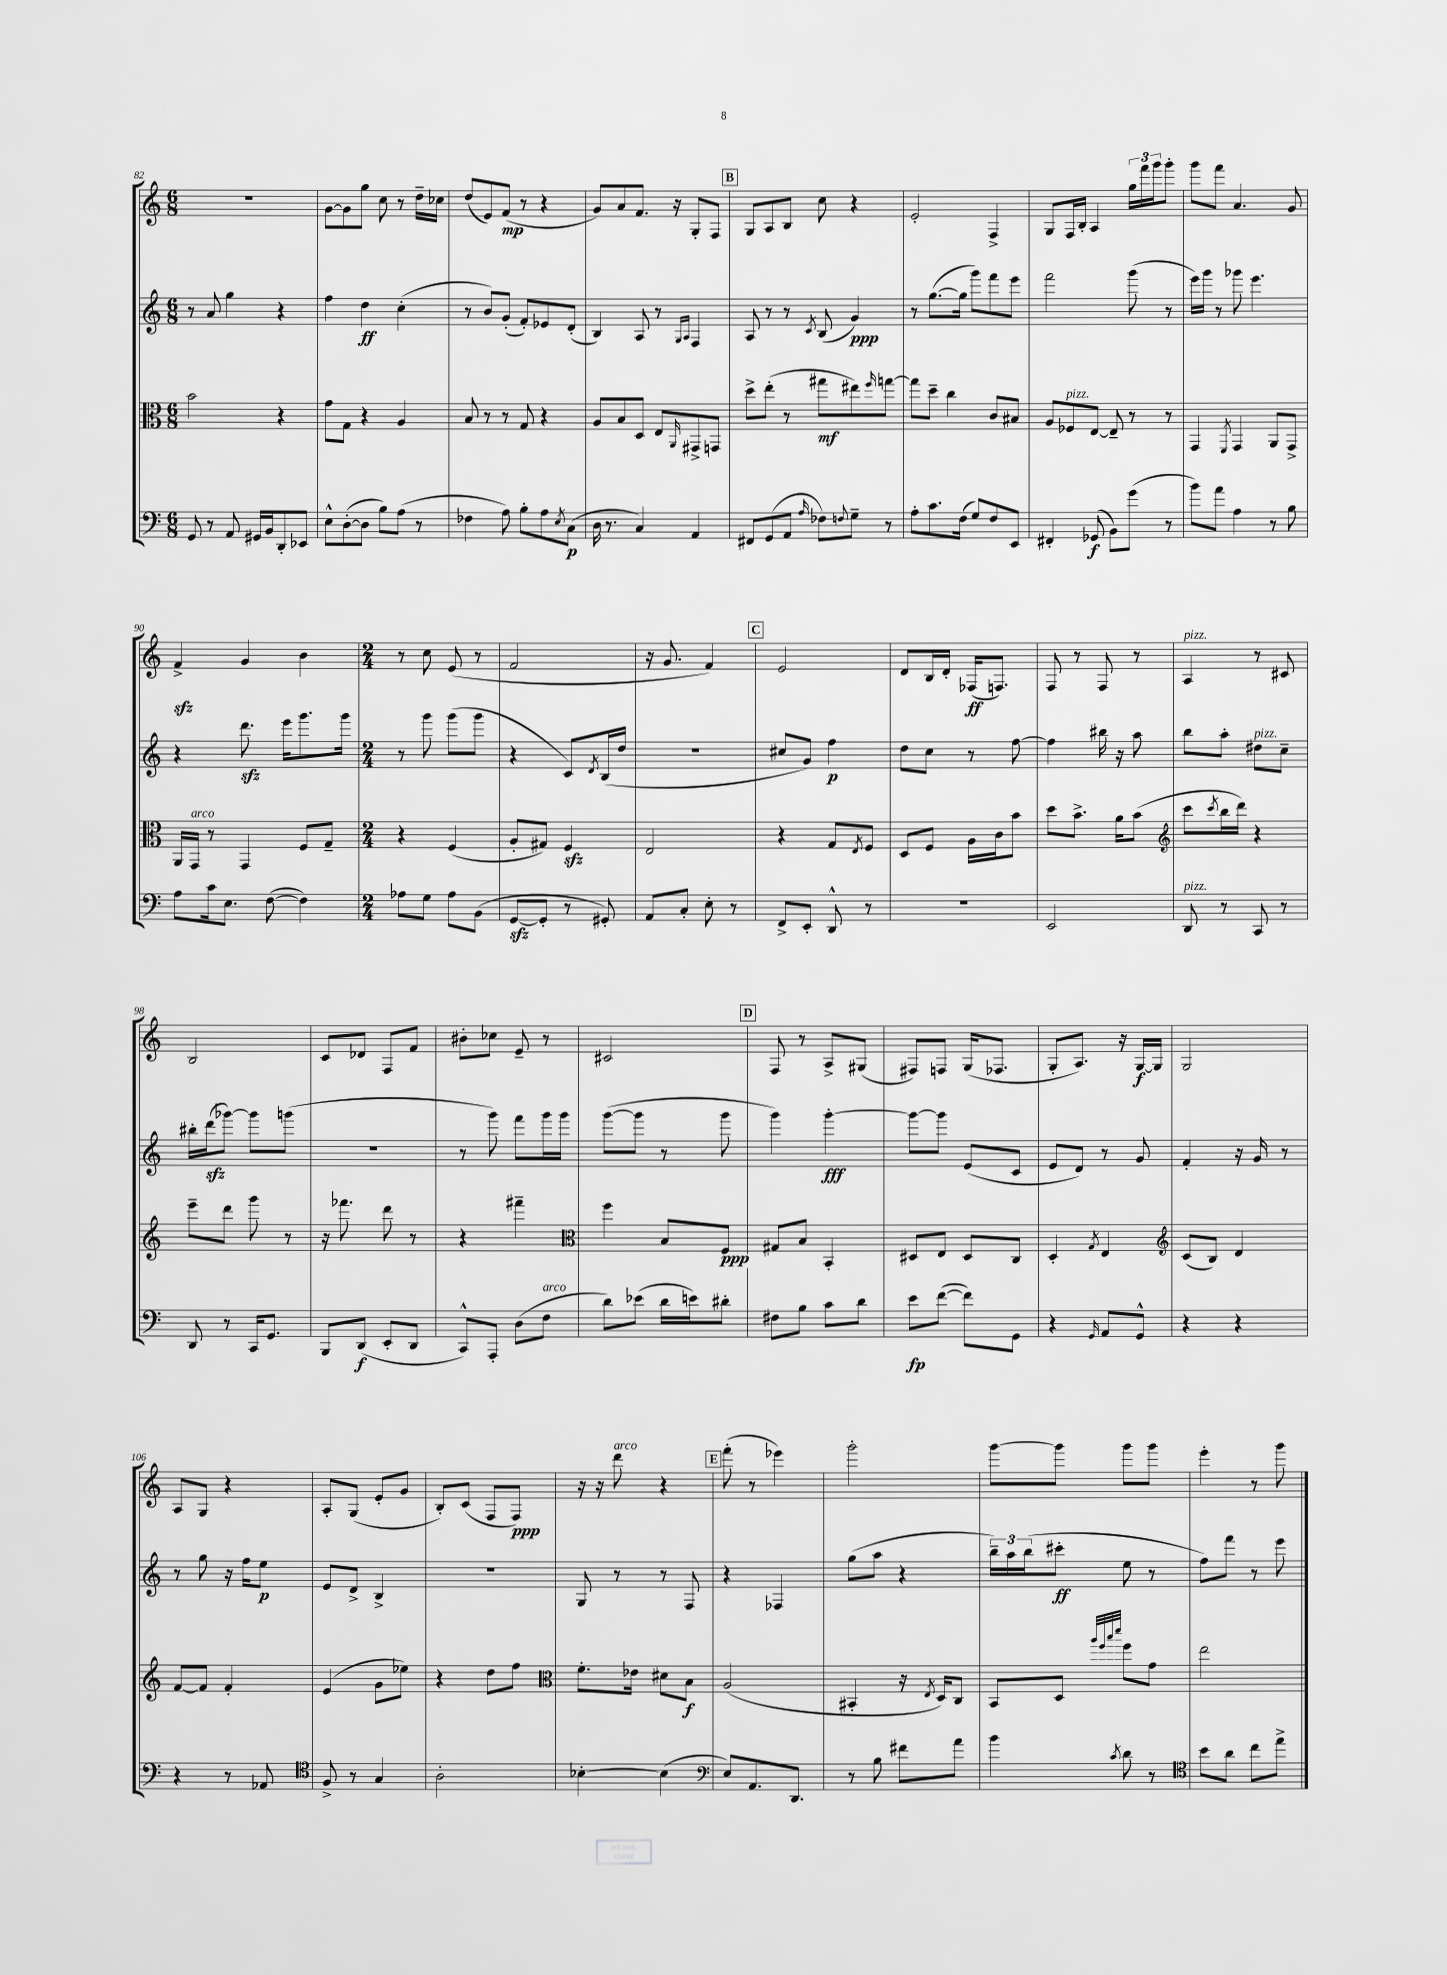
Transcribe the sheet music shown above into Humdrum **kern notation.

**kern	**kern	**kern	**kern
*staff4	*staff3	*staff2	*staff1
*clefF4	*clefC3	*clefG2	*clefG2
*k[]	*k[]	*k[]	*k[]
*M6/8	*M6/8	*M6/8	*M6/8
8GG	2b	8r	2.r
8r	.	8a	.
8AA	.	4gg	.
16GG#	.	.	.
16BB	.	.	.
8DD'	4r	4r	.
8EE-	.	.	.
=	=	=	=
8E^^	8g	4ff	[8g
([8D'	8G	.	8g]
8D]	4r	4dd	8gg
8B)	.	.	8cc
(8A	4A	(4cc'	8r
8r	.	.	16dd~
.	.	.	16cc-
=	=	=	=
4F-	8B	8r	(8dd
.	8r	8b)	8e)
8A)	8r	(8g'	(8f
8B'	8G	8f')	8r
8A	4r	8e-	4r
8qE	.	.	.
(8C	.	(8d'	.
=	=	=	=
16D	8A	4B)	8g)
8.r	.	.	.
.	8B	.	8a
4C)	8D	8A	8.f
.	8E	8r	.
.	.	.	16r
.	.	16qqG	.
.	16qqAA	16qqA	.
4AA	8GG#^	4F	8G'
.	8GG	.	8F
=	=	=	=
8FF#	8dd^	8A	8G
(8GG	(8ee'	8r	8A
8AA	8r	8r	8B
16qqA	.	8qc	.
8F-)	8gg#	(8B	8cc
8qqF	.	.	.
8G~	8ee#)	4g)	4r
.	16qqff	.	.
8r	[8gg	.	.
=	=	=	=
8A'	8gg]	8r	2e'
8.c	8dd~	([8.gg	.
.	4cc	.	.
(16F	.	16gg]	.
8G)	.	8ggg)	.
8F	8c	8fff	4F^
8EE	8B#	8eee	.
=	=	=	=
4FF#'	8A	2fff	8G
.	8F-	.	16F
.	.	.	16B'
(8GG-	[8E	.	4A
8BB)	8E~]	.	.
(8g	8r	(8ggg	24gg
.	.	.	24fff
.	.	.	24ggg
8r	8r	8r	8ggg'
=	=	=	=
8b)	4GG	16eee)	8ggg
.	.	16ggg	.
8a	.	8r	8fff
.	8qFF	.	.
4A	4GG	8ggg-	4.a
.	.	4.eee	.
8r	8AA	.	.
8B	8GG^	.	8g
=	=	=	=
8A	16AA	4r	4f^
.	16GG	.	.
16c	8r	.	.
8.E	.	.	.
.	4GG	8.ddd	4g
([8F	.	.	.
.	.	16eee	.
4F])	8F	8.ggg	4b
.	8G~	.	.
.	.	16ggg	.
=	=	=	=
*M2/4	*M2/4	*M2/4	*M2/4
8A-	4r	8r	8r
8G	.	8ggg	8cc
8A-	(4F	(8ggg	(8e
(8BB	.	8ggg	8r
=	=	=	=
[8GG	8A'	4r	2f
8GG']	8G#)	.	.
8r	4F	8c)	.
.	.	8qd	.
8GG#')	.	(16B	.
.	.	16dd	.
=	=	=	=
8AA	2E	2r	16r
.	.	.	8.g
8C'	.	.	.
8E'	.	.	4f)
8r	.	.	.
=	=	=	=
8FF^	4r	8cc#	2e
8EE'	.	8g)	.
8DD^^	8G	4ff	.
.	8qE	.	.
8r	8F	.	.
=	=	=	=
2r	8D	8dd	8d
.	8F	8cc	16B
.	.	.	16d'
.	16A	8r	(16F-
.	16c	.	8.F)
.	8b	[8ff	.
=	=	=	=
2EE	8dd	4ff]	8F
.	8.b^	.	8r
.	.	16bb#	8F
.	16a	16r	.
.	(8b	8aa	8r
=	=	=	=
*	*clefG2	*	*
8DD	8ccc	8bb	4A
.	8qccc	.	.
8r	16bb	8aa'	.
.	16ddd)	.	.
8CC	4r	8dd#	8r
8r	.	8cc~	8c#
=	=	=	=
8DD	8eee~	16bb#'	2B
.	.	(16ddd	.
8r	8ddd	[8ggg-)	.
16CC	8ggg	8ggg-]	.
8.GG	.	.	.
.	8r	(8ggg	.
=	=	=	=
8BBB	16r	2r	8c
.	8.fff-	.	.
(8DD	.	.	8d-
8EE'	8ddd	.	8F
8DD	8r	.	8f
=	=	=	=
8CC^^)	4r	8r	8b#'
8AAA'	.	8ggg)	8cc-
(8D	4fff#~	8fff	8e~
8F	.	16ggg	8r
.	.	16ggg	.
=	=	=	=
*	*clefC3	*	*
8d)	4ff	([8ggg	2c#
(8e-	.	8ggg]	.
16d	8B	8r	.
16e)	.	.	.
8d#'	8F	8ggg	.
=	=	=	=
8F#	8G#	4ggg)	8F
8B	8B	.	8r
8c	4BB'	[4ggg'	8A^
8d	.	.	(8G#
=	=	=	=
8e	8D#	8ggg_	8F#)
([8f	8E	8ggg]	8F
8f])	8D#	(8e	(16G
.	.	.	8.F-
8GG	8C	8c	.
=	=	=	=
4r	4D'	8e	8G'
.	.	8d)	8.A)
16qqGG	8qG	.	.
8AA	4E	8r	.
.	.	.	16r
8GG^^	.	8g	[16G
.	.	.	16G]
=	=	=	=
*	*clefG2	*	*
4r	(8c	4f'	2G
.	8B)	.	.
4r	4d	16r	.
.	.	16g	.
.	.	8r	.
=	=	=	=
4r	[8f	8r	8A
.	8f]	8gg	8G
8r	4f'	16r	4r
.	.	16ff	.
8AA-	.	8ee	.
=	=	=	=
*clefC4	*	*	*
8F^	(4e	8e	8A'
8r	.	8d^	(8G
4G	8g	4B^	8e'
.	8ee-)	.	8g
=	=	=	=
2A'	4r	2r	8B')
.	.	.	(8c
.	8dd	.	8F
.	8ff	.	8F)
=	=	=	=
*	*clefC3	*	*
[4B-'	8.f'	8G	16r
.	.	.	16r
.	.	8r	8ddd
.	16e-	.	.
(4B-]	8d#	8r	4r
.	8B	8F	.
=	=	=	=
*clefF4	*	*	*
8E)	(2A	4r	(8fff'
8.AA	.	.	8r
.	.	4F-	4eee-)
8.DD	.	.	.
=	=	=	=
8r	4BB#'	(8gg	2ggg'
8B	.	8aa	.
8f#	16r	4r	.
.	8qE	.	.
.	16D)	.	.
8a	8C	.	.
=	=	=	=
4b	8BB	24bb~)	[8ggg
.	.	24aa	.
.	.	(24bb	.
.	8D	8ccc#'	8ggg]
.	32qqaa	.	.
.	32qqff	.	.
.	32qqbb	.	.
8qc	32qqddd	.	.
8d	8ff	8ee	8ggg
8r	8g	8r	8ggg
=	=	=	=
*clefC4	*	*	*
8b	2ee	8ff)	4eee'
8a	.	8fff	.
8cc	.	8r	8r
8ee^	.	8eee	8ggg
==	==	==	==
*-	*-	*-	*-
